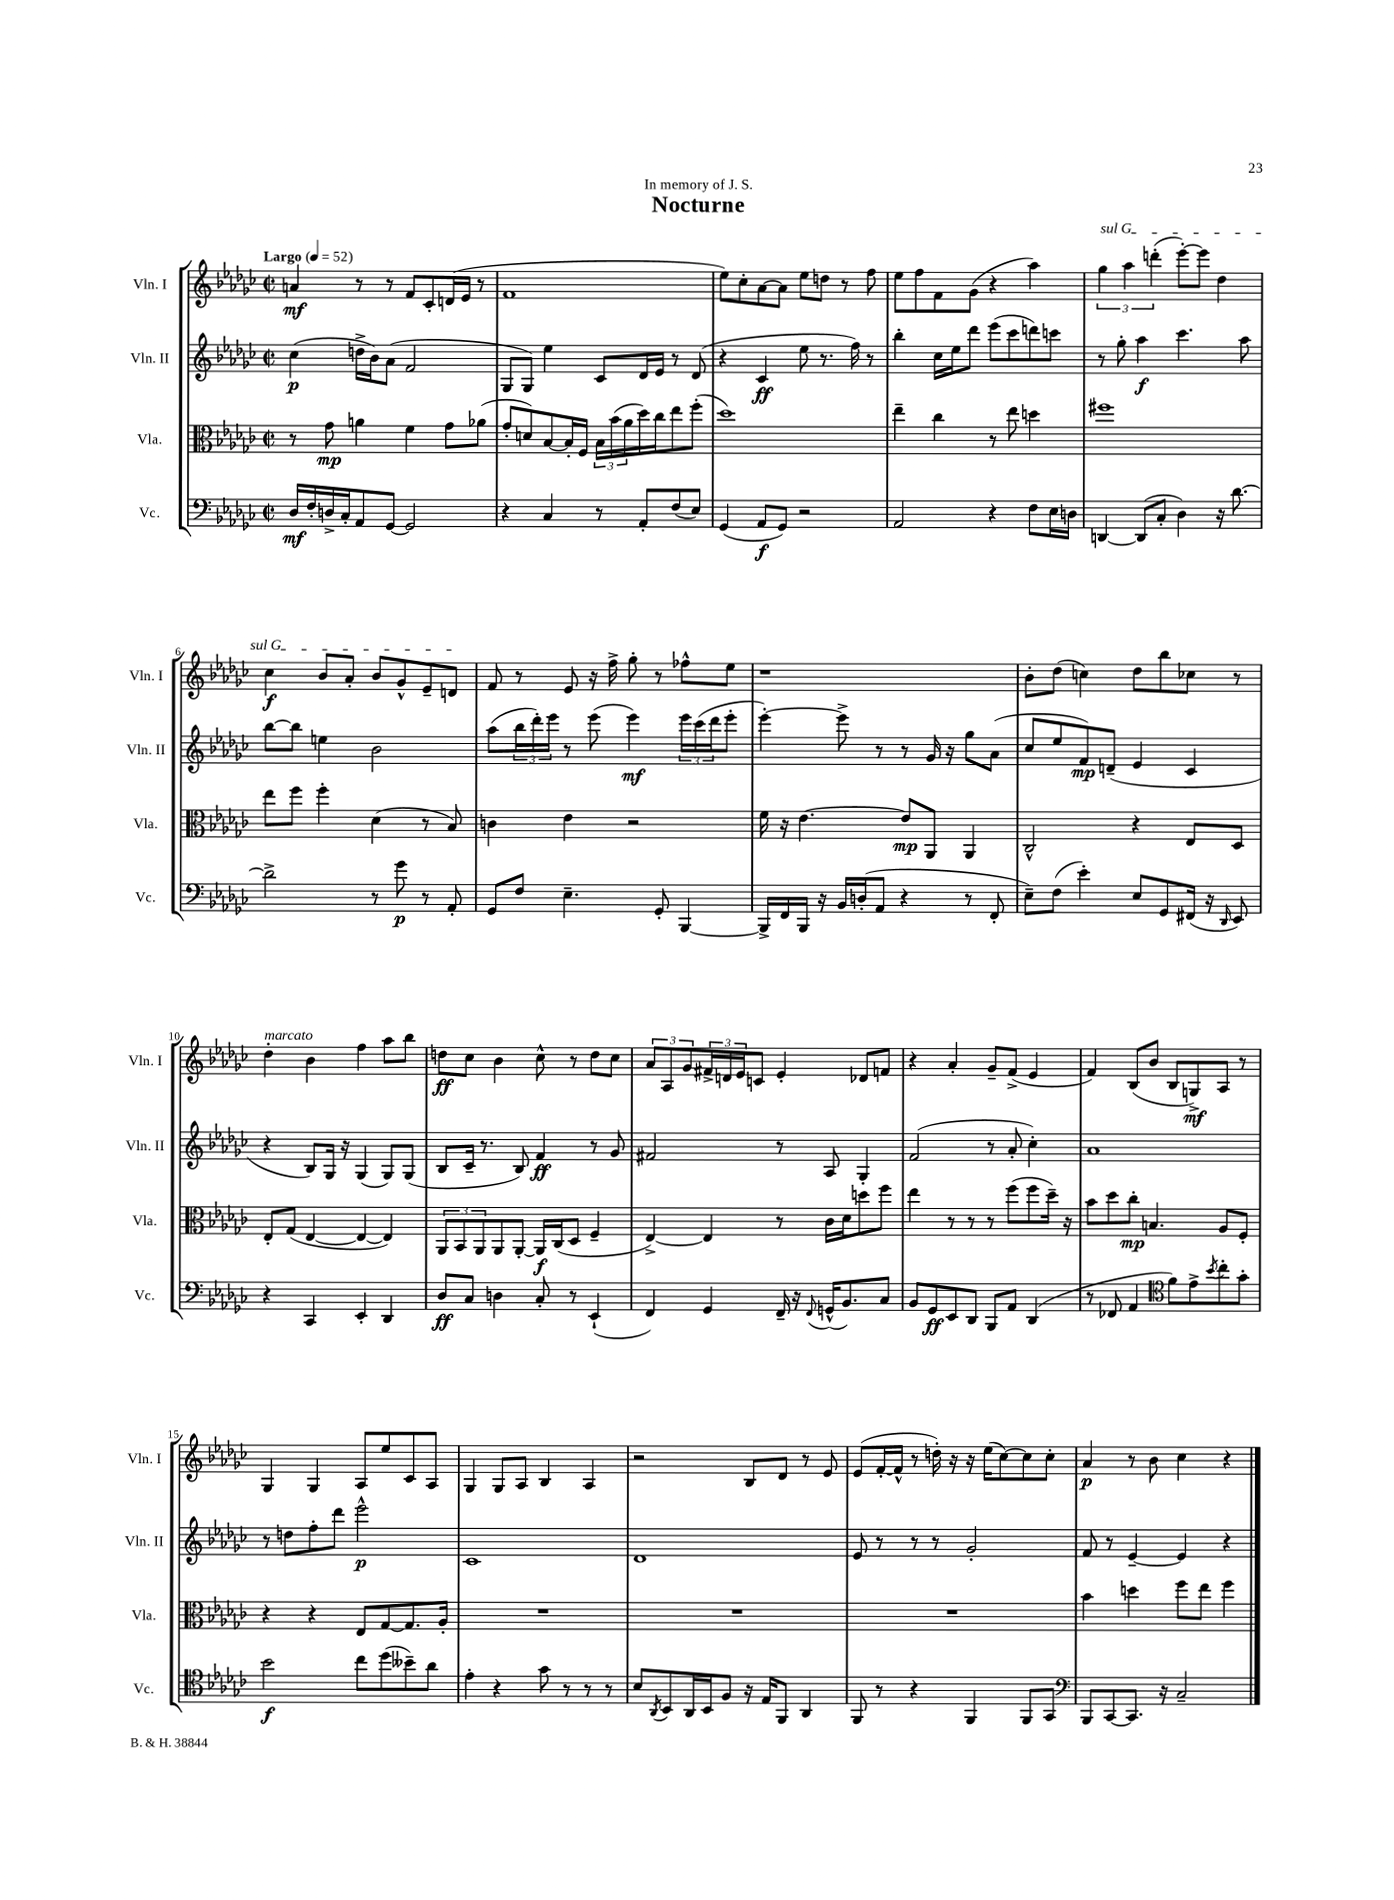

**kern	**dynam	**kern	**dynam	**kern	**dynam	**kern	**dynam
*part4	*part4	*part3	*part3	*part2	*part2	*part1	*part1
*staff4	*staff4	*staff3	*staff3	*staff2	*staff2	*staff1	*staff1
*I"Vc.	*	*I"Vla.	*	*I"Vln. II	*	*I"Vln. I	*
*I'Vc.	*	*I'Vla.	*	*I'Vln. II	*	*I'Vln. I	*
*clefF4	*	*clefC3	*	*clefG2	*	*clefG2	*
*k[b-e-a-d-g-c-]	*	*k[b-e-a-d-g-c-]	*	*k[b-e-a-d-g-c-]	*	*k[b-e-a-d-g-c-]	*
*M2/2	*	*M2/2	*	*M2/2	*	*M2/2	*
*met(c|)	*	*met(c|)	*	*met(c|)	*	*met(c|)	*
*MM52	*	*MM52	*	*MM52	*	*MM52	*
=1	=1	=1	=1	=1	=1	=1	=1
!	!	!	!	!	!	!LO:TX:a:B:t=Largo	!
16D-/LL	mf	8r	.	(4cc-\	p	4an/	mf
16F'/	.	.	.	.	.	.	.
16Dn^/	.	8g-\	mp	.	.	.	.
16C-'/J	.	.	.	.	.	.	.
8AA-/	.	4an\	.	16ddn^\LL	.	8r	.
.	.	.	.	16b-\J)	.	.	.
[8GG-/J	.	.	.	(8a-\J	.	8r	.
2GG-/]	.	4f\	.	2f/	.	8f/L	.
.	.	.	.	.	.	8c-'/	.
.	.	8g-\L	.	.	.	(16dn/L	.
.	.	.	.	.	.	16e-/JJ	.
.	.	(8a-X\J	.	.	.	8r	.
=2	=2	=2	=2	=2	=2	=2	=2
4r	.	8g-'/L	.	8G-/L	.	1f	.
.	.	8dn/)	.	8G-/J)	.	.	.
4C-/	.	[8B-/	.	4ee-\	.	.	.
.	.	16B-'/L]	.	.	.	.	.
.	.	16F/JJ	.	.	.	.	.
8r	.	24B-\LL	.	8c-/L	.	.	.
.	.	(24b-\	.	.	.	.	.
.	.	24a-\	.	.	.	.	.
8AA-'/L	.	16dd-\)	.	16d-/L	.	.	.
.	.	16cc-\J	.	16e-/JJ	.	.	.
(8F/	.	8ee-\	.	8r	.	.	.
8E-/J)	.	(8ff'\J	.	(8d-/	.	.	.
=3	=3	=3	=3	=3	=3	=3	=3
(4GG-/	.	1dd-)	.	4r	.	8ee-\L)	.
.	.	.	.	.	.	8cc-'\	.
8AA-/L	f	.	.	4c-/	ff	[8a-\	.
8GG-/J)	.	.	.	.	.	8a-\J]	.
2r	.	.	.	8ee-\	.	8ee-\L	.
.	.	.	.	8.r	.	8ddn\J	.
.	.	.	.	.	.	8r	.
.	.	.	.	16ff\)	.	.	.
.	.	.	.	8r	.	8ff\	.
=4	=4	=4	=4	=4	=4	=4	=4
2AA-/	.	4ee-~\	.	4bb-'\	.	8ee-\L	.
.	.	.	.	.	.	8ff\	.
.	.	4cc-\	.	16cc-\LL	.	8f\	.
.	.	.	.	16ee-\J	.	.	.
.	.	.	.	8ddd-\J	.	(8g-\J	.
4r	.	8r	.	(8eee-\L	.	4r	.
.	.	8ee-\	.	8ccc-\	.	.	.
8F\L	.	4ddn\	.	8dddn\)	.	4aa-\)	.
16E-\L	.	.	.	8cccn\J	.	.	.
16Dn\JJ	.	.	.	.	.	.	.
=5	=5	=5	=5	=5	=5	=5	=5
!	!	!	!	!	!	!LO:TX:a:i:t=sul G	!
[4DDn/	.	1ff#X	.	8r	.	6gg-\	.
.	.	.	.	8gg-'\	.	.	.
.	.	.	.	.	.	6aa-\	.
(8DD/L]	.	.	.	4aa-\	f	.	.
.	.	.	.	.	.	(6dddn'\	.
8C-'/J	.	.	.	.	.	.	.
4D-\)	.	.	.	4.ccc-\	.	[8eee-'\L)	.
.	.	.	.	.	.	8eee-\J]	.
16r	.	.	.	.	.	4dd-\	.
[8.d-\	.	.	.	.	.	.	.
.	.	.	.	8aa-\	.	.	.
!!LO:LB:g=z
=6	=6	=6	=6	=6	=6	=6	=6
2d-^\]	.	8ee-\L	.	[8bb-\L	.	4cc-\	f
.	.	8ff\J	.	8bb-\J]	.	.	.
.	.	4ff'\	.	4een\	.	8b-/L	.
.	.	.	.	.	.	8a-'/J	.
8r	.	(4d-\	.	2b-\	.	8b-/L	.
8g-\	p	.	.	.	.	8g-^^/	.
8r	.	8r	.	.	.	8e-~/	.
8AA-'/	.	8B-/)	.	.	.	8dn/J	.
=7	=7	=7	=7	=7	=7	=7	=7
8GG-/L	.	4cn\	.	(8aa-\L	.	8f/	.
8F/J	.	.	.	24bb-\L	.	8r	.
.	.	.	.	24ddd-'\)	.	.	.
.	.	.	.	24eee-\JJ	.	.	.
4.E-~\	.	4e-\	.	8r	.	8e-/	.
.	.	.	.	(8eee-\	.	16r	.
.	.	.	.	.	.	16ff^\	.
.	.	2r	.	4eee-\)	mf	8gg-'\	.
8GG-'/	.	.	.	.	.	8r	.
[4BBB-/	.	.	.	24eee-\LL	.	8ff-X^^\L	.
.	.	.	.	(24ccc-\	.	.	.
.	.	.	.	24ddd-\J	.	.	.
.	.	.	.	8eee-'\J	.	8ee-\J	.
=8	=8	=8	=8	=8	=8	=8	=8
16BBB-^/LL]	.	16f\	.	[4eee-'\)	.	1r	.
16FF/	.	16r	.	.	.	.	.
16BBB-/JJ	.	[4.e-\	.	.	.	.	.
16r	.	.	.	.	.	.	.
16BB-/LL	.	.	.	8eee-^\]	.	.	.
(16Dn'/J	.	.	.	.	.	.	.
8AA-/J	.	.	.	8r	.	.	.
4r	.	8e-/L]	mp	8r	.	.	.
.	.	8AA-/J	.	16g-/	.	.	.
.	.	.	.	16r	.	.	.
8r	.	4AA-/	.	8gg-\L	.	.	.
8FF'/	.	.	.	(8a-\J	.	.	.
=9	=9	=9	=9	=9	=9	=9	=9
8E-~\L)	.	2C-^^/	.	8cc-/L	.	8b-'\L	.
(8F\J	.	.	.	8ee-/	.	(8dd-\J	.
4e-'\)	.	.	.	8f/)	mp	4ccn\)	.
.	.	.	.	(8dn~/J	.	.	.
8E-/L	.	4r	.	4e-/	.	8dd-\L	.
8GG-/	.	.	.	.	.	8bb-\	.
(16FF#X/Jk	.	8E-/L	.	4c-/	.	8cc-X\J	.
16r	.	.	.	.	.	.	.
16qqDD-/	.	.	.	.	.	.	.
8EE-/)	.	8D-/J	.	.	.	8r	.
!!LO:LB:g=z
=10	=10	=10	=10	=10	=10	=10	=10
!	!	!	!	!	!	!LO:TX:a:i:t=marcato	!
4r	.	8E-'/L	.	4r	.	4dd-'\	.
.	.	(8G-/J	.	.	.	.	.
4CC-/	.	[4E-/	.	8B-/L)	.	4b-\	.
.	.	.	.	16G-/Jk	.	.	.
.	.	.	.	16r	.	.	.
4EE-'/	.	4E-/_	.	(4G-/	.	4ff\	.
4DD-/	.	4E-/])	.	8G-/L)	.	8aa-\L	.
.	.	.	.	(8G-/J	.	8bb-\J	.
=11	=11	=11	=11	=11	=11	=11	=11
8D-/L	ff	12AA-/L	.	8B-/L	.	8ddn\L	ff
.	.	12BB-/	.	.	.	.	.
8C-/J	.	.	.	16c-~/Jk	.	8cc-\J	.
.	.	12AA-/	.	.	.	.	.
.	.	.	.	8.r	.	.	.
4Dn\	.	8AA-/	.	.	.	4b-\	.
.	.	[8AA-'/J	.	8B-/)	.	.	.
8C-'/	.	16AA-/LL]	f	4f/	ff	8cc-^^\	.
.	.	(16C-/J	.	.	.	.	.
8r	.	8D-/J	.	.	.	8r	.
(4EE-`/	.	4F~/	.	8r	.	8dd\L	.
.	.	.	.	8g-/	.	8cc-\J	.
=12	=12	=12	=12	=12	=12	=12	=12
4FF/)	.	[4E-^/)	.	2f#X/	.	12a-/L	.
.	.	.	.	.	.	12A-/	.
.	.	.	.	.	.	12g-/	.
4GG-/	.	4E-/]	.	.	.	24f#X^/L	.
.	.	.	.	.	.	24dn/	.
.	.	.	.	.	.	24e-/J	.
.	.	.	.	.	.	8cn/J	.
16FF~/	.	8r	.	8r	.	4e-'/	.
16r	.	.	.	.	.	.	.
8qqFF/	.	.	.	.	.	.	.
(16GGn^^/KL	.	16c-\LL	.	8A-/	.	.	.
8.BB-/)	.	16d-\J	.	.	.	.	.
.	.	8ddn\	.	4G-'/	.	8d-X/L	.
8C-/J	.	8ff\J	.	.	.	8fn/J	.
=13	=13	=13	=13	=13	=13	=13	=13
8BB-/L	.	4ee-\	.	(2f/	.	4r	.
8GG-/	ff	.	.	.	.	.	.
8EE-/	.	8r	.	.	.	4a-'/	.
8DD-/J	.	8r	.	.	.	.	.
8BBB-/L	.	8r	.	8r	.	8g-~/L	.
8AA-/J	.	(8ff\L	.	8a-'/	.	(8f^/J	.
(4DD-/	.	8ff\	.	4cc-'\)	.	4e-/	.
.	.	16dd-~\Jk)	.	.	.	.	.
.	.	16r	.	.	.	.	.
=14	=14	=14	=14	=14	=14	=14	=14
8r	.	8b-\L	.	1a-	.	4f/)	.
8FF-X/	.	8dd-\	.	.	.	.	.
4AA-/	.	8cc-'\J	mp	.	.	(8B-/L	.
.	.	4.Bn/	.	.	.	8b-/J	.
*clefC4	*	*	*	*	*	*	*
8f\L)	.	.	.	.	.	8B-/L	.
8e-^\	.	.	.	.	.	8Gn^/)	mf
8qb-/	.	.	.	.	.	.	.
8cc-'\	.	8A-/L	.	.	.	8A-/J	.
8g-'\J	.	8F'/J	.	.	.	8r	.
!!LO:LB:g=z
=15	=15	=15	=15	=15	=15	=15	=15
2b-\	f	4r	.	8r	.	4G-/	.
.	.	.	.	8ddn\L	.	.	.
.	.	4r	.	8ff'\	.	4G-/	.
.	.	.	.	8ddd-\J	.	.	.
8cc-\L	.	8E-/L	.	2eee-^^\	p	8A-/L	.
(8dd-\	.	[8G-/	.	.	.	8ee-/	.
8b--X~\)	.	8.G-/]	.	.	.	8c-/	.
8a-\J	.	.	.	.	.	8A-/J	.
.	.	16A-'/Jk	.	.	.	.	.
=16	=16	=16	=16	=16	=16	=16	=16
4e-'\	.	1r	.	1c-	.	4G-/	.
4r	.	.	.	.	.	8G-/L	.
.	.	.	.	.	.	8A-/J	.
8g-\	.	.	.	.	.	4B-/	.
8r	.	.	.	.	.	.	.
8r	.	.	.	.	.	4A-/	.
8r	.	.	.	.	.	.	.
=17	=17	=17	=17	=17	=17	=17	=17
8B-/L	.	1r	.	1d-	.	2r	.
8qAA-/	.	.	.	.	.	.	.
8BB-/	.	.	.	.	.	.	.
16AA-/L	.	.	.	.	.	.	.
16BB-/J	.	.	.	.	.	.	.
8F/J	.	.	.	.	.	.	.
16r	.	.	.	.	.	8B-/L	.
16E-/KL	.	.	.	.	.	.	.
8FF/J	.	.	.	.	.	8d-/J	.
4AA-/	.	.	.	.	.	8r	.
.	.	.	.	.	.	8e-/	.
=18	=18	=18	=18	=18	=18	=18	=18
8FF/	.	1r	.	8e-/	.	(8e-/L	.
8r	.	.	.	8r	.	[16f'/L	.
.	.	.	.	.	.	16f^^/JJ]	.
4r	.	.	.	8r	.	8r	.
.	.	.	.	8r	.	16ddn'\)	.
.	.	.	.	.	.	16r	.
4FF/	.	.	.	2g-'/	.	16r	.
.	.	.	.	.	.	(16ee-\KL	.
.	.	.	.	.	.	[8cc-\)	.
8FF/L	.	.	.	.	.	8cc-\]	.
8GG-/J	.	.	.	.	.	8cc-'\J	.
=19	=19	=19	=19	=19	=19	=19	=19
*clefF4	*	*	*	*	*	*	*
8BBB-/L	.	4b-\	.	8f/	.	4a-/	p
[8CC-/	.	.	.	8r	.	.	.
8.CC-/J]	.	4ddn\	.	[4e-~/	.	8r	.
.	.	.	.	.	.	8b-\	.
16r	.	.	.	.	.	.	.
2C-~/	.	8ff\L	.	4e-/]	.	4cc-\	.
.	.	8ee-\J	.	.	.	.	.
.	.	4ff\	.	4r	.	4r	.
==	==	==	==	==	==	==	==
*-	*-	*-	*-	*-	*-	*-	*-
